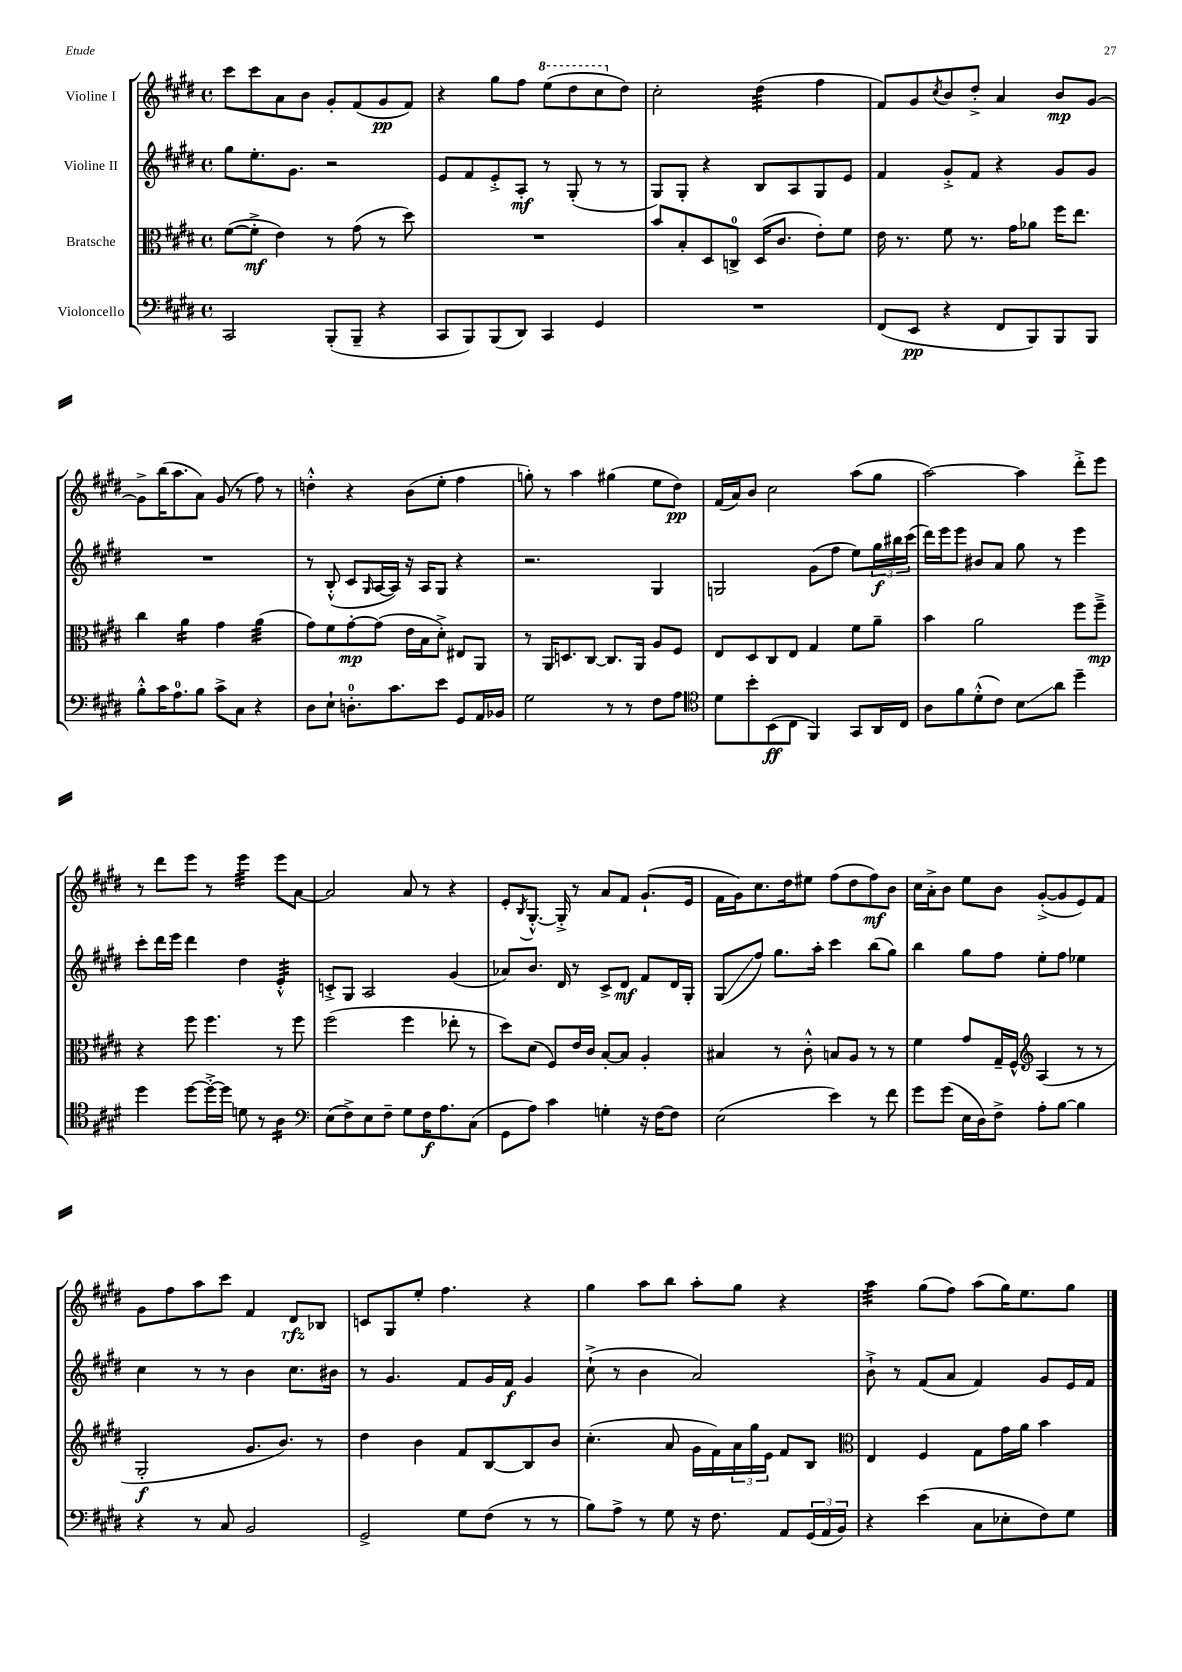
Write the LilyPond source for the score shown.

<<
\new StaffGroup <<
\new Staff = "s0" \with { instrumentName = "Violine I" } {
    \clef treble \key e \major \defaultTimeSignature \time 4/4
    cis'''8 cis'''8 a'8 b'8 gis'8-. fis'8( gis'8\pp fis'8) |
    r4 gis''8 fis''8 \ottava #1 e'''8( dis'''8 cis'''8 \ottava #0 dis''8) |
    cis''2-. dis''4:32( fis''4 |
    fis'8) gis'8 \acciaccatura { cis''8 } b'8 dis''8-.-> a'4 b'8\mp gis'8~ |
    gis'8-> b''16( a''8. a'8) gis'8( r8 fis''8) r8 |
    d''4-.-^ r4 b'8( e''8-. fis''4 |
    g''8-.) r8 a''4 gis''4( e''8 dis''8\pp) |
    fis'16( a'16) b'8 cis''2 a''8( gis''8 |
    a''2~) a''4 dis'''8-.-> e'''8 |
    r8 dis'''8 e'''8 r8 e'''4:32 e'''8 a'8~ |
    a'2 a'8 r8 r4 |
    e'8-. \acciaccatura { b8 } gis8.~-.-^ gis16-.-> r8 a'8 fis'8 gis'8.-!( e'16 |
    fis'16 gis'16) cis''8. dis''16 eis''8 fis''8( dis''8 fis''8\mf) b'8 |
    cis''16 a'16-.-> b'8 e''8 b'8 gis'8~-.->( gis'8 e'8) fis'8 |
    gis'8 fis''8 a''8 cis'''8 fis'4 dis'8\rfz bes8 |
    c'8 gis8 e''8-. fis''4. r4 |
    gis''4 a''8 b''8 a''8-. gis''8 r4 |
    a''4:32 gis''8( fis''8) a''8( gis''16) e''8. gis''8 \bar "|." |
}
\new Staff = "s1" \with { instrumentName = "Violine II" } {
    \clef treble \key e \major \defaultTimeSignature \time 4/4
    gis''8 e''8.-. gis'8. r2 |
    e'8 fis'8 e'8-.-> a8-.\mf r8 gis8-.( r8 r8 |
    gis8) gis8-. r4 b8 a8 gis8 e'8 |
    fis'4 gis'8-.-> fis'8 r4 gis'8 gis'8 |
    R1 |
    r8 b8-.-^( cis'8 \grace { gis16 } a16~ a16) r16 a16 gis8 r4 |
    r2. gis4 |
    g2 gis'8( fis''8 e''8) \tuplet 3/2 { gis''16\f bis''16 cis'''16( } |
    dis'''16) e'''16 e'''8 bis'8 a'8 gis''8 r8 e'''4 |
    cis'''8-. dis'''16 e'''16 dis'''4 dis''4 e'4:32-.-^ |
    c'8-.-> gis8 a2 gis'4( |
    aes'8) b'8. dis'16 r8 cis'8-> dis'8\mf fis'8 dis'16 gis16-. |
    gis8\glissando( fis''8) gis''8. a''16-. cis'''4 b''8( gis''8) |
    b''4 gis''8 fis''8 e''8-. fis''8 ees''4 |
    cis''4 r8 r8 b'4 cis''8. bis'16 |
    r8 gis'4. fis'8 gis'16 fis'16\f gis'4 |
    cis''8-!->( r8 b'4 a'2) |
    b'8-!-> r8 fis'8( a'8 fis'4) gis'8 e'16 fis'16 \bar "|." |
}
\new Staff = "s2" \with { instrumentName = "Bratsche" } {
    \clef alto \key e \major \defaultTimeSignature \time 4/4
    fis'8~( fis'8-.->\mf e'4) r8 gis'8( r8 dis''8) |
    R1 |
    b'8 b8-. dis8 c8-0-> dis16( cis'8. e'8-.) fis'8 |
    e'16 r8. fis'8 r8. gis'16 aes'8 fis''16 e''8. |
    cis''4 a'4:16 gis'4 a'4:32( |
    gis'8) fis'8 gis'8~-.\mp gis'8( e'16 b16 dis'8-.->) eis8 a,8 |
    r8 a,16 d8. cis8~ cis8. a,16 a8 fis8 |
    e8 dis8 cis8 e8 gis4 fis'8 a'8-- |
    b'4 a'2 fis''8 fis''8--->\mp |
    r4 fis''8 fis''4. r8 fis''8 |
    fis''2( fis''4 ees''8-. r8 |
    dis''8) dis'8( fis8) e'16 cis'16 b8~-. b8 a4-. |
    bis4 r8 cis'8-.-^ b8 a8 r8 r8 |
    fis'4 gis'8 gis16-- fis16-^ \clef treble a4( r8 r8 |
    gis2-.\f gis'8. b'8.) r8 |
    dis''4 b'4 fis'8 b8~ b8 b'8 |
    cis''4.-.( a'8 gis'16 fis'16) \tuplet 3/2 { a'16 gis''16 e'16 } fis'8 b8 |
    \clef alto e4 fis4 gis8 gis'16 a'16 b'4 \bar "|." |
}
\new Staff = "s3" \with { instrumentName = "Violoncello" } {
    \clef bass \key e \major \defaultTimeSignature \time 4/4
    cis,2 b,,8-.( b,,8-- r4 |
    cis,8 b,,8) b,,8( dis,8) cis,4 gis,4 |
    R1 |
    fis,8( e,8\pp r4 fis,8 b,,8) b,,8 b,,8 |
    b8-.-^ cis'16 a8.-0 b8 cis'8-> cis8 r4 |
    dis8 e8-! d8.-0-. cis'8. e'8 gis,8 a,16 bes,16 |
    gis2 r8 r8 fis8 a8 |
    \clef tenor dis'8 b'8-. b,8\ff( cis8 fis,4) gis,8 a,16 cis16 |
    a8 fis'8 dis'8-.-^( cis'8) b8\glissando a'8 dis''4-- |
    dis''4 dis''8~ dis''16~-.-> dis''16 d'8 r8 a4:16 |
    \clef bass e8( fis8->) e8 fis8-- gis8 fis16\f a8. cis8( |
    gis,8 a8) cis'4 g4-. r16 fis16~ fis8 |
    e2( e'4) r8 fis'8 |
    gis'8 gis'8( e16 dis16) fis8-> a8-. b8~ b4 |
    r4 r8 cis8 b,2 |
    gis,2-> gis8 fis8( r8 r8 |
    b8) a8-> r8 gis8 r16 fis8. a,8 \tuplet 3/2 { gis,16( a,16 b,16) } |
    r4 e'4( cis8 ees8-. fis8) gis8 \bar "|." |
}
>>
>>
\layout { \context { \Score \remove "Bar_number_engraver" } }
